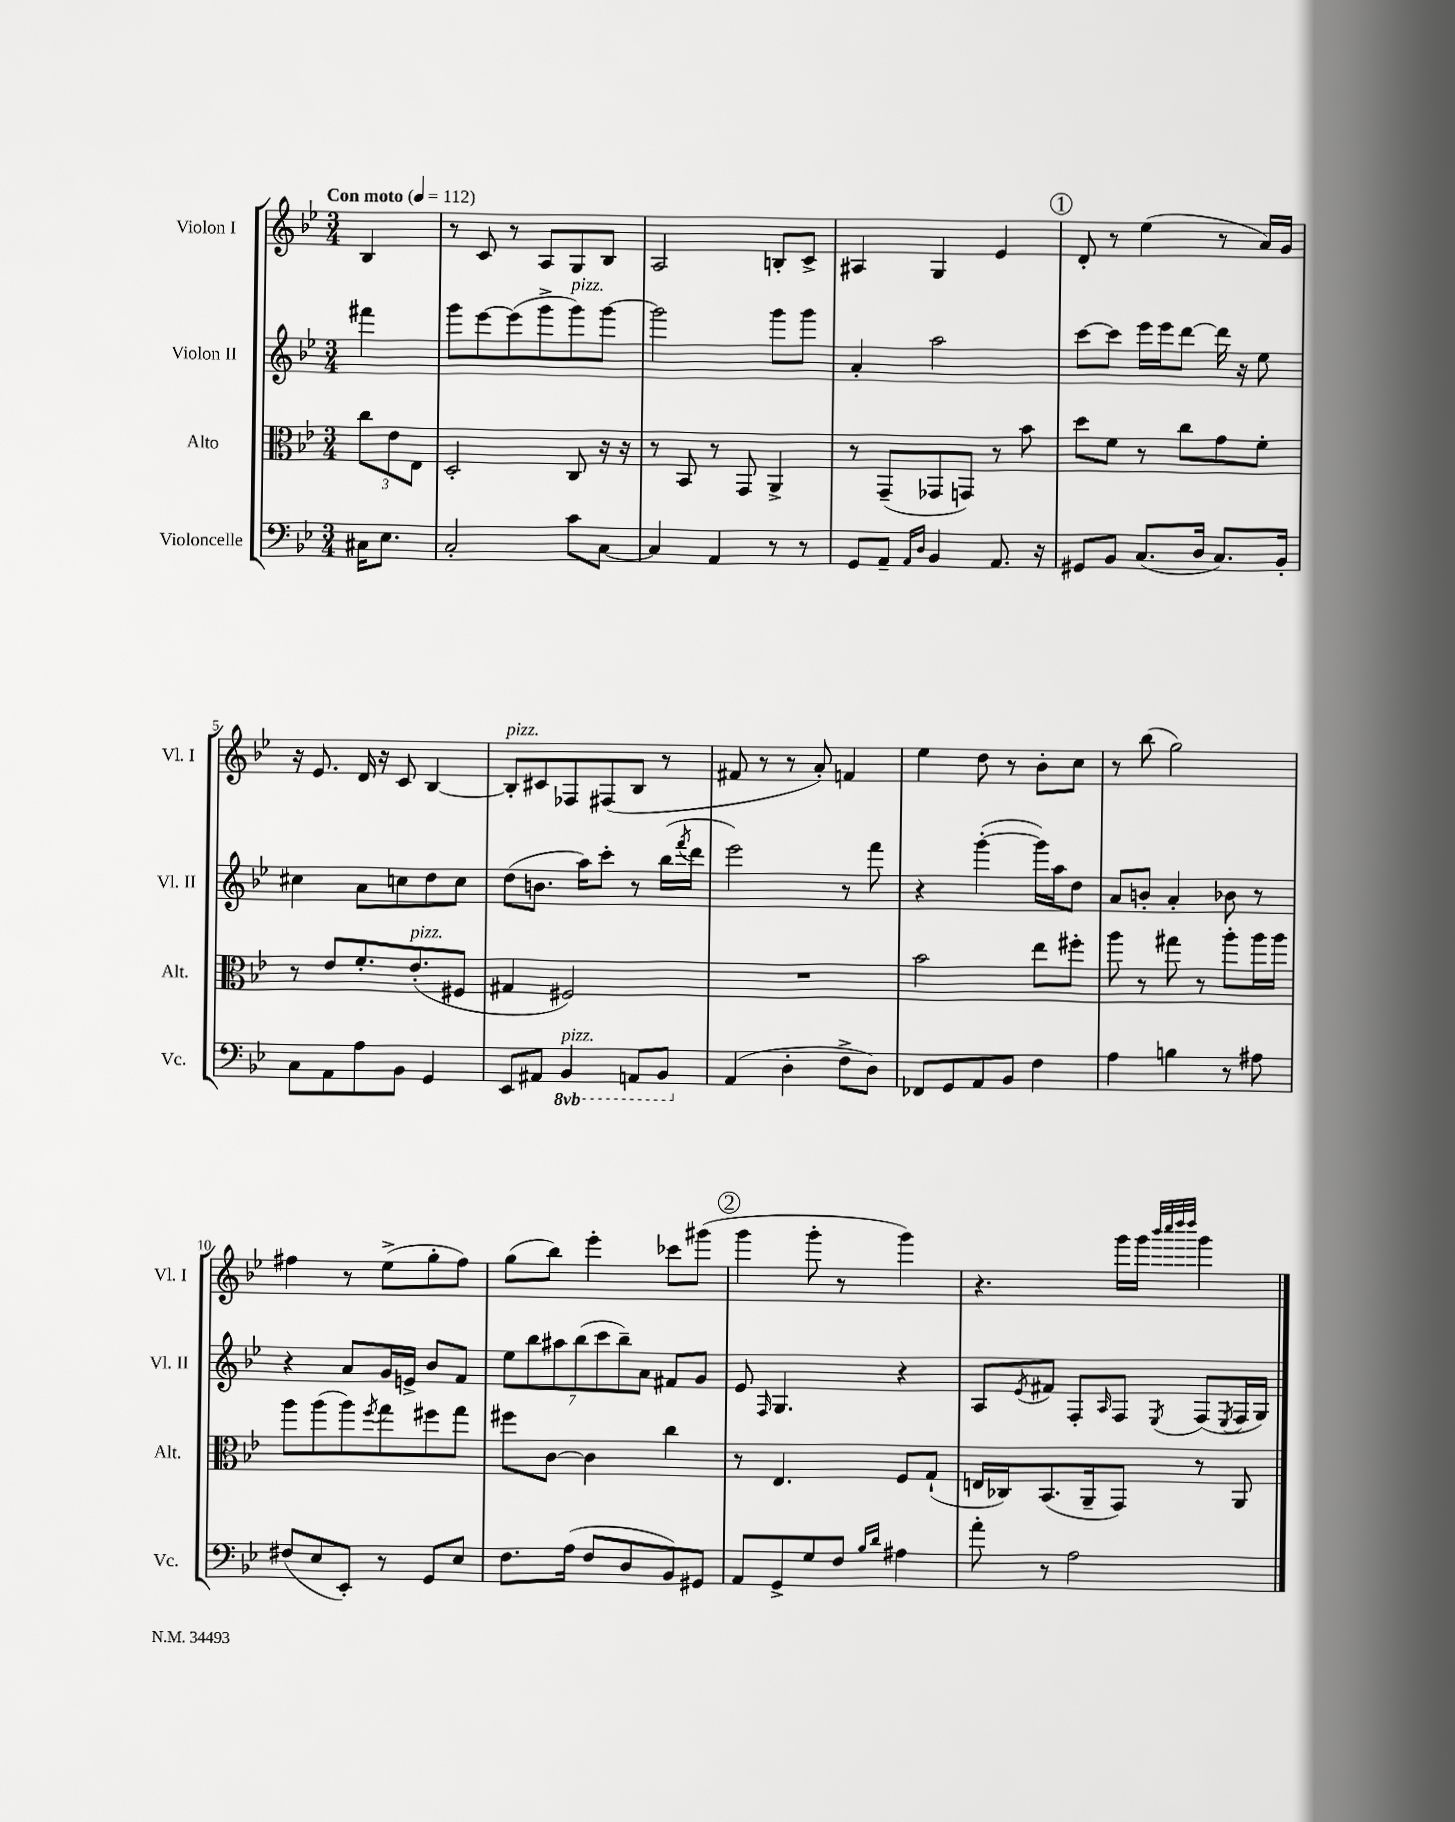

**kern	**kern	**kern	**kern
*staff4	*staff3	*staff2	*staff1
*clefF4	*clefC3	*clefG2	*clefG2
*k[b-e-]	*k[b-e-]	*k[b-e-]	*k[b-e-]
*M3/4	*M3/4	*M3/4	*M3/4
*MM112	*MM112	*MM112	*MM112
16C#\LK	12cc\L	4fff#\	4B-/
8.E-\J	.	.	.
.	12e-\	.	.
.	12E-\J	.	.
=	=	=	=
2C'/	2D'/	8ggg\L	8r
.	.	[8eee-\	8c/
.	.	(8eee-\]	8r
.	.	8ggg^\	8A/L
8c\L	8C/	8ggg\)	8G/
[8C\J	16r	[8ggg\J	8B-/J
.	16r	.	.
=	=	=	=
4C/]	8r	2ggg\]	2A/
.	8BB-/	.	.
4AA/	8r	.	.
.	8GG/	.	.
8r	4AA^/	8ggg\L	8B'/L
8r	.	8ggg\J	8c^/J
=	=	=	=
8GG/L	8r	4a'/	4A#/
8AA~/J	(8GG~/L	.	.
16qqAA/LL	.	.	.
16qqD/JJ	.	.	.
4BB-/	8GG-/	2aa\	4G/
.	8GG/J)	.	.
8.AA/	8r	.	4e-/
.	8b-\	.	.
16r	.	.	.
=	=	=	=
8GG#/L	8dd\L	[8ccc\L	8d'/
8BB-/J	8f\J	8ccc\]J	8r
(8.C/L	8r	16eee-\LL	(4ee-\
.	.	16eee-\J	.
.	8cc\L	[8ddd\J	.
16D/Jk	.	.	.
8.C/L)	8g\	16ddd\]	8r
.	.	16r	.
.	8f'\J	8ee-\	16a/LL)
16BB-'/Jk	.	.	16g/JJ
=	=	=	=
8C\L	8r	4cc#\	16r
.	.	.	8.e-/
8AA\	8e-/L	.	.
8A\	8.f'/	8a\L	16d/
.	.	.	16r
8BB-\J	.	8cc\	8c/
.	(8.e-'/	.	.
4GG/	.	8dd\	[4B-/
.	8F#/J	8cc\J	.
=	=	=	=
8EE-/L	4G#/	(8dd\L	8B-'/]L
8AA#/J	.	8.b\J	8c#/
4BBB-/	2F#/)	.	8F-/
.	.	16aa\LK)	.
.	.	8ccc'\J	(8F#/
8AAA/L	.	8r	8B-/J
8BBB-/J	.	(16bb-\LL	8r
.	.	8qfff/	.
.	.	16ddd\JJ	.
=	=	=	=
(4AA/	2.r	2eee-\)	8f#/
.	.	.	8r
4D'\	.	.	8r
.	.	.	8a'/)
8F^\L	.	8r	4f/
8D\J)	.	8fff\	.
=	=	=	=
8FF-/L	2b-\	4r	4ee-\
8GG/	.	.	.
8AA/	.	([4ggg'\	8dd\
8BB-/J	.	.	8r
4F\	8ee-\L	16ggg\]LL)	8b-'\L
.	.	16aa\J	.
.	8ff#'\J	8dd\J	8cc\J
=	=	=	=
4A\	8aa\	8a/L	8r
.	8r	8b'/J	(8bb-\
4B\	8gg#\	4a'/	2gg\)
.	8r	.	.
8r	8aa'\L	8b-\	.
8A#\	16aa\L	8r	.
.	16aa\JJ	.	.
=	=	=	=
(8F#/L	8aa\L	4r	4ff#\
8E-/	(8aa\	.	.
8EE-'/J)	8aa\)	8a/L	8r
.	8qff/	.	.
8r	8gg\	16g/L	(8ee-^\L
.	.	16e^/JJ	.
8GG/L	8ff#\	8b-/L	8gg'\
8E-/J	8gg\J	8f/J	8ff#\J)
=	=	=	=
8.F\L	8ff#\L	14ee-\L	(8gg\L
.	.	14bb-\	.
.	[8c\J	.	8bb-\J)
.	.	14aa#\	.
(16A\Jk	.	.	.
.	.	(14bb-\	.
8F/L	4c\]	.	4eee-'\
.	.	14ccc\	.
.	.	14bb-~\)	.
8D/	.	.	.
.	.	14a\J	.
8BB-/)	4cc\	8f#/L	8ccc-\L
8GG#/J	.	8g/J	(8ggg#\J
=	=	=	=
8AA/L	8r	8e-/	4ggg\
.	.	16qqF/	.
8GG^/	4.E-/	4.G/	.
8G/	.	.	8ggg'\
8F/J	.	.	8r
16qqB-/LL	.	.	.
16qqd/JJ	.	.	.
4A#\	8F/L	4r	4ggg\)
.	(8G`/J	.	.
=	=	=	=
8a'\	16E/LL	8A/L	4.r
.	16C-/J)	.	.
.	.	8qe-/	.
8r	(8.BB-/	8f#/J	.
2A\	.	8F'/L	.
.	16AA~/k	.	.
.	.	16qqA/	.
.	8GG/J)	8F/J	16ggg\LL
.	.	.	16ggg\JJ
.	.	.	32qqbbb-/LLL
.	.	.	32qqcccc/
.	.	.	32qqdddd/
.	.	8qE-/	32qqdddd/JJJ
.	8r	(8F/L	4ggg\
.	.	8qE-/	.
.	8AA/	16F/L	.
.	.	16G/JJ)	.
==	==	==	==
*-	*-	*-	*-
